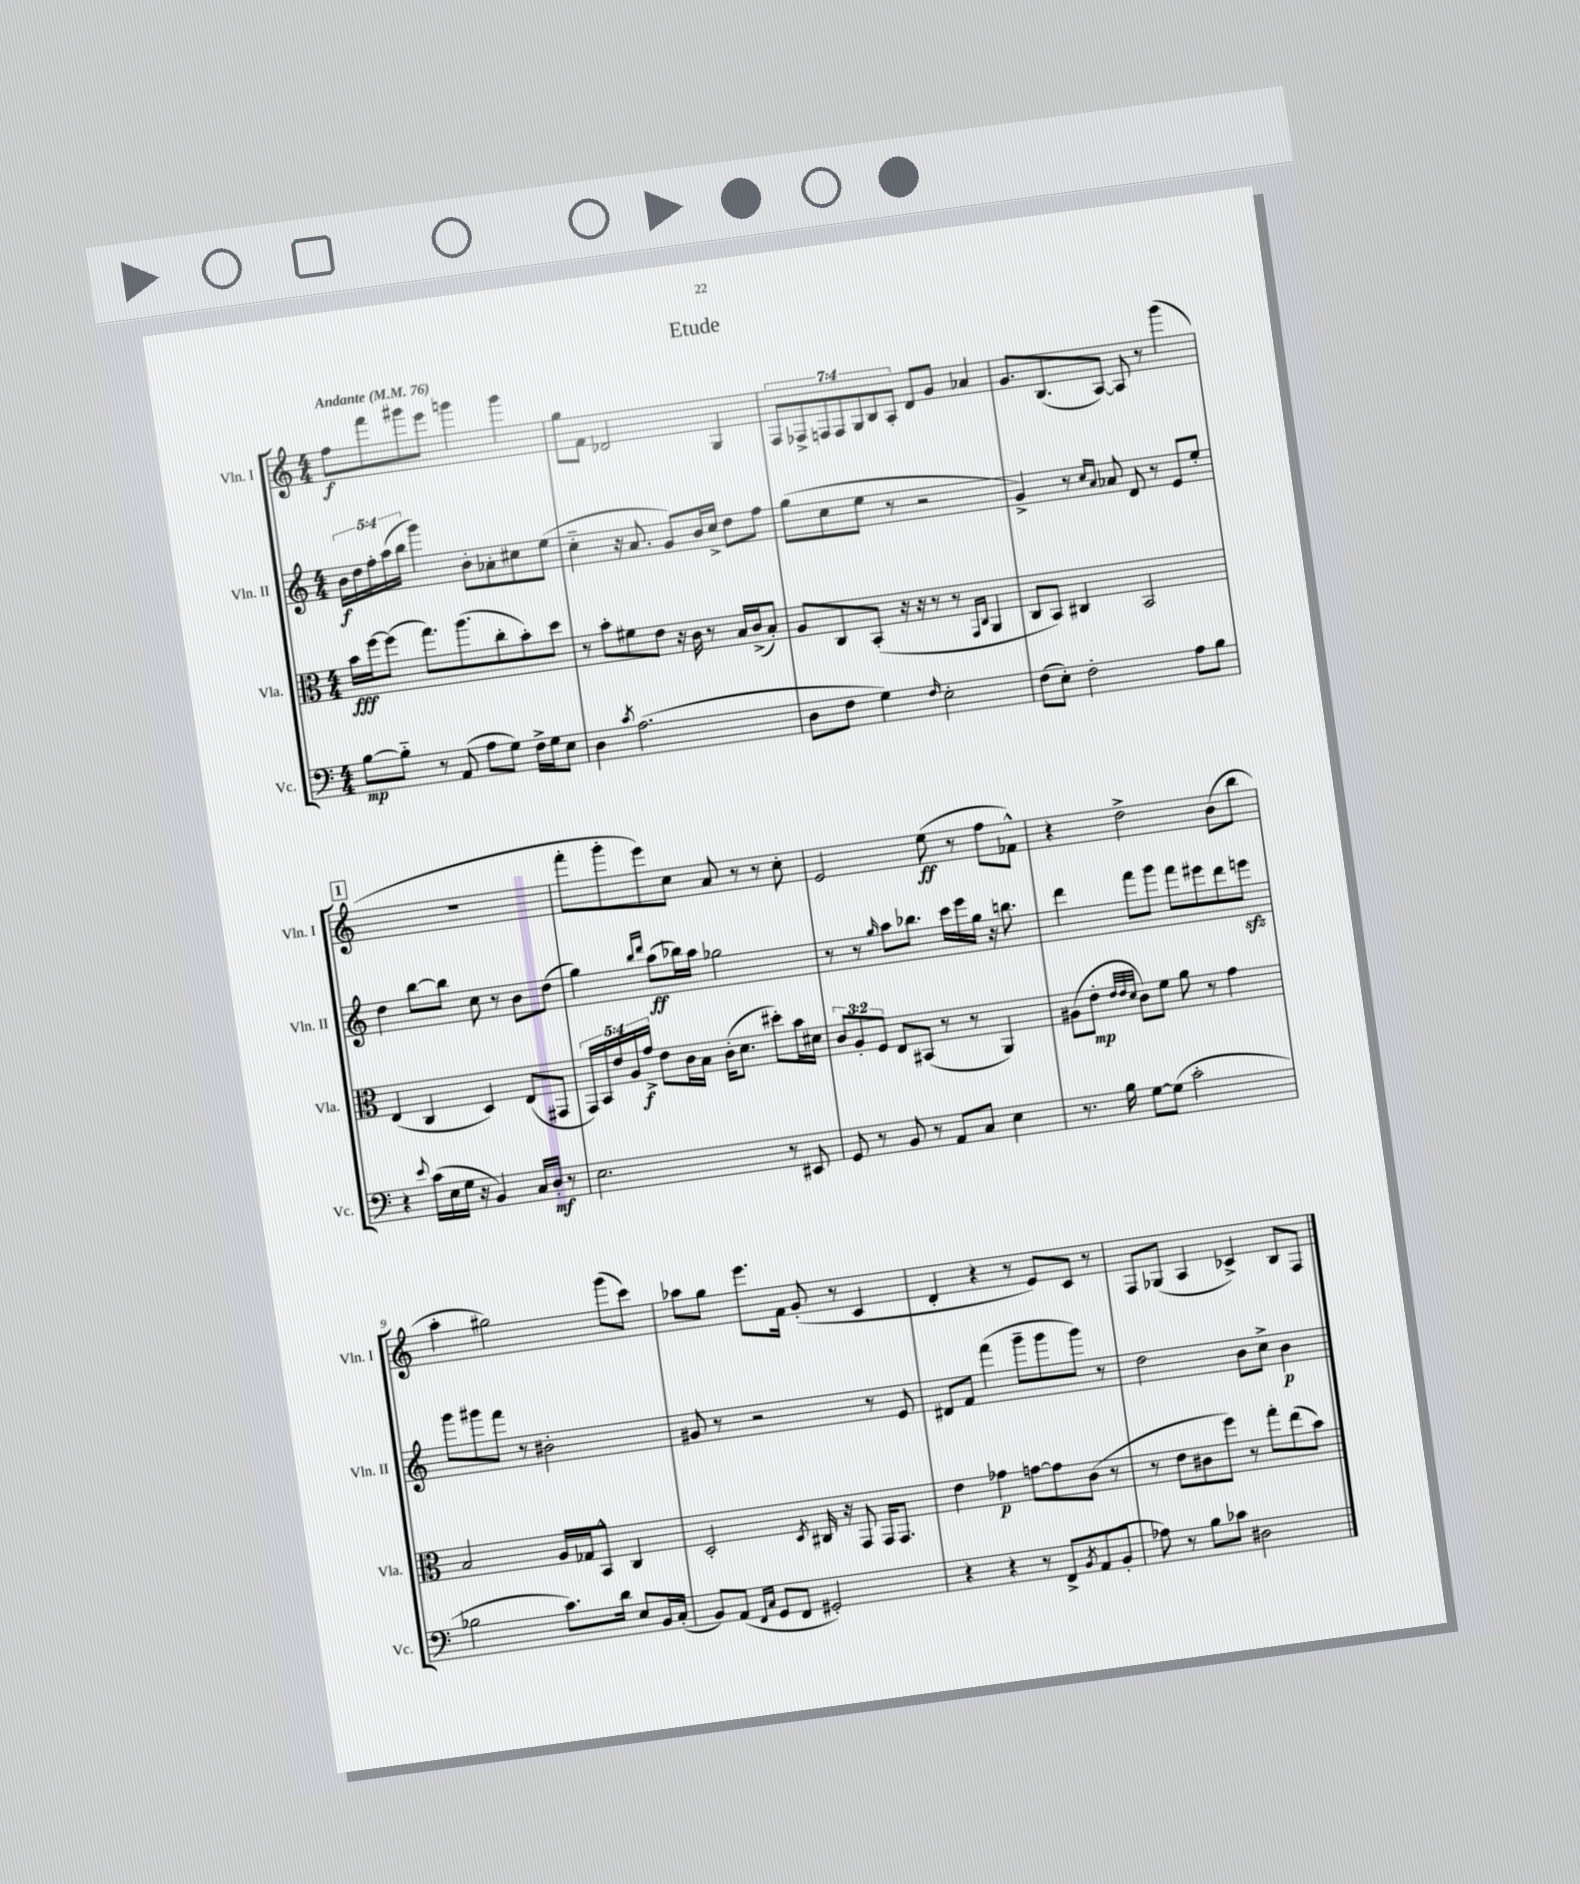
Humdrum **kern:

**kern	**dynam	**kern	**dynam	**kern	**dynam	**kern	**dynam
*part4	*part4	*part3	*part3	*part2	*part2	*part1	*part1
*staff4	*staff4	*staff3	*staff3	*staff2	*staff2	*staff1	*staff1
*I"Vc.	*	*I"Vla.	*	*I"Vln. II	*	*I"Vln. I	*
*I'Vc.	*	*I'Vla.	*	*I'Vln. II	*	*I'Vln. I	*
*clefF4	*	*clefC3	*	*clefG2	*	*clefG2	*
*k[]	*	*k[]	*	*k[]	*	*k[]	*
*M4/4	*	*M4/4	*	*M4/4	*	*M4/4	*
*MM76	*	*MM76	*	*MM76	*	*MM76	*
=1	=1	=1	=1	=1	=1	=1	=1
!	!	!	!	!	!	!LO:TX:a:B:t=Andante	!
[8B\L	mp	16b\LL	fff	20b\LL	f	8ff\L	f
.	.	.	.	20dd\	.	.	.
.	.	[16ff\J	.	.	.	.	.
.	.	.	.	20ff'\	.	.	.
8B\J]	.	(8ff\J]	.	.	.	8fff\	.
.	.	.	.	(20aa\	.	.	.
.	.	.	.	20bb\JJ	.	.	.
8r	.	8.gg\L)	.	4ggg\)	.	8ggg#X\	.
(8AA/	.	.	.	.	.	8eee\J	.
.	.	(8.aa\	.	.	.	.	.
8A\L	.	.	.	8b'\L	.	4gggn\	.
8G\J)	.	8cc'\	.	8a-X'\	.	.	.
16F^\LL	.	8b'\)	.	8cc#X\	.	4ggg\	.
16G\J	.	.	.	.	.	.	.
8E\J	.	8dd\J	.	(8ee\J	.	.	.
=2	=2	=2	=2	=2	=2	=2	=2
4D\	.	8r	.	4cc\	.	8gg\L	.
.	.	8b'\L	.	.	.	8f\J	.
8qc/	.	.	.	.	.	.	.
(2.A\	.	8f#X\	.	16r	.	2d-X/	.
.	.	.	.	8.a/	.	.	.
.	.	8e\J	.	.	.	.	.
.	.	16r	.	8g/L)	.	.	.
.	.	16c\	.	.	.	.	.
.	.	8r	.	16b/L	.	.	.
.	.	.	.	16cc^/JJ	.	.	.
.	.	16B/LL	.	8dd\L	.	4G/	.
.	.	(16c^/J	.	.	.	.	.
.	.	8B'/J)	.	8ff\J	.	.	.
=3	=3	=3	=3	=3	=3	=3	=3
8D\L	.	8A/L	.	(8gg\L	.	14F/L	.
.	.	.	.	.	.	14F-X^/	.
8F\J	.	8C/	.	8cc\	.	.	.
.	.	.	.	.	.	14Fn/	.
.	.	.	.	.	.	14F/	.
4G\)	.	(8BB'/J	.	8ee\J	.	.	.
.	.	.	.	.	.	14G/	.
.	.	.	.	.	.	14B/	.
.	.	16r	.	8r	.	.	.
.	.	.	.	.	.	14A'/J	.
.	.	16r	.	.	.	.	.
16qqF/	.	.	.	.	.	.	.
2E'\	.	8r	.	2r	.	8d/L	.
.	.	8r	.	.	.	8g/J	.
.	.	16qqGG/LL	.	.	.	.	.
.	.	16qqC/JJ	.	.	.	.	.
.	.	4AA/	.	.	.	4a-X/	.
=4	=4	=4	=4	=4	=4	=4	=4
(8F\L	.	8C/L	.	4g^/)	.	8.g/L	.
8E'\J)	.	8BB/J)	.	.	.	.	.
.	.	.	.	.	.	(8.B/	.
2F'\	.	4C#X/	.	8r	.	.	.
.	.	.	.	16qqcc/LL	.	.	.
.	.	.	.	16qqa/JJ	.	.	.
.	.	.	.	8a-X/	.	[8A/J)	.
.	.	2BB/	.	8d/	.	8A/]	.
.	.	.	.	8r	.	8r	.
8A\L	.	.	.	8e/L	.	(4ggg\	.
8B\J	.	.	.	8ee'/J	.	.	.
!!LO:LB:g=z
!!LO:REH:place=s1:t=1
=5	=5	=5	=5	=5	=5	=5	=5
4r	.	(4E/	.	4dd\	.	1r	.
8qqe/	.	.	.	.	.	.	.
(16c\LL	.	4C/	.	[8bb\L	.	.	.
16E\	.	.	.	.	.	.	.
16G\JJ	.	.	.	8bb\J]	.	.	.
16r	.	.	.	.	.	.	.
4BB/)	.	4D/)	.	8cc\	.	.	.
.	.	.	.	8r	.	.	.
16C/LL	.	(8E/L	.	8b\L	.	.	.
16D'/JJ	mf	.	.	.	.	.	.
8r	.	8GG#X/J	.	(8dd\J	.	.	.
=6	=6	=6	=6	=6	=6	=6	=6
2.E\	.	20GG/LL)	.	4gg\)	.	8fff'\L	.
.	.	20BB/	.	.	.	.	.
.	.	20e/	.	.	.	.	.
.	.	.	.	.	.	8ggg'\	.
.	.	20A/	.	.	.	.	.
.	.	20g^/JJ	f	.	.	.	.
.	.	.	.	16qqbb/LL	.	.	.
.	.	.	.	16qqddd/JJ	.	.	.
.	.	8e\L	.	(8aa\L	ff	8eee\)	.
.	.	16c\L	.	16bb-X\L)	.	8cc\J	.
.	.	16B\JJ	.	16aa\JJ	.	.	.
.	.	(16c'\KL	.	2gg-X\	.	8a/	.
.	.	8.d\J	.	.	.	.	.
.	.	.	.	.	.	8r	.
8r	.	8dd#X'\L)	.	.	.	8r	.
8EE#X/	.	16b\L	.	.	.	8cc'\	.
.	.	16d#X\JJ	.	.	.	.	.
=7	=7	=7	=7	=7	=7	=7	=7
8GG/	.	12c/L	.	8r	.	2e/	.
.	.	12A'/	.	.	.	.	.
8r	.	.	.	8r	.	.	.
.	.	12F/J	.	.	.	.	.
.	.	.	.	16qqgg/	.	.	.
8BB/	.	8E/L	.	8aa\L	.	.	.
8r	.	(8BB#X/J	.	8.bb-X\J	.	.	.
8AA/L	.	8r	.	.	.	(8ee\	ff
.	.	.	.	16ccc\LL	.	.	.
8C/J	.	8r	.	16eee\	.	8r	.
.	.	.	.	16gg\JJ	.	.	.
4E\	.	4AA/)	.	16r	.	8ff\L	.
.	.	.	.	8.bbn\	.	.	.
.	.	.	.	.	.	8f-X^^\J)	.
=8	=8	=8	=8	=8	=8	=8	=8
8.r	.	(8A#X\L	.	4ddd\	.	4r	.
.	.	8e'\J	mp	.	.	.	.
16B\	.	.	.	.	.	.	.
.	.	32qqe/LLL	.	.	.	.	.
.	.	32qqe/	.	.	.	.	.
.	.	32qqd/JJJ	.	.	.	.	.
[8G\L	.	8c\L)	.	8fff\L	.	2dd^\	.
(8G\J]	.	8f\J	.	8ggg\J	.	.	.
2c'\	.	8a\	.	8fff\L	.	.	.
.	.	8r	.	8eee#X\	.	.	.
.	.	4g\	.	8ddd\	.	(8b\L	.
.	.	.	.	8eeenzz\J	.	8bb\J	.
!!LO:LB:g=z
=9	=9	=9	=9	=9	=9	=9	=9
2B-X\	.	2B/	.	8ggg\L	.	4aa'\	.
.	.	.	.	8ggg#X\	.	.	.
.	.	.	.	8fff\J	.	2gg#X\)	.
.	.	.	.	8r	.	.	.
8.c\L)	.	16A/LL	.	2b#X'\	.	.	.
.	.	16G-X/J	.	.	.	.	.
.	.	8BB^^/J	.	.	.	.	.
16d\Jk	.	.	.	.	.	.	.
8E/L	.	4C/	.	.	.	(8ggg\L	.
16BB/L	.	.	.	.	.	8ccc\J)	.
(16C'/JJ	.	.	.	.	.	.	.
=10	=10	=10	=10	=10	=10	=10	=10
8BB/L)	.	2D'/	.	8g#X/	.	8aa-X\L	.
(8AA/J	.	.	.	8r	.	8gg\J	.
16qqFF/LL	.	.	.	.	.	.	.
16qqC/JJ	.	.	.	.	.	.	.
8GG/L	.	.	.	2r	.	8.eee\L	.
8FF/J	.	.	.	.	.	.	.
.	.	.	.	.	.	16f\Jk	.
.	.	8qD/	.	.	.	.	.
2GG#X'/)	.	16C#X/	.	.	.	(8g'/	.
.	.	16r	.	.	.	.	.
.	.	8GG/	.	.	.	8r	.
.	.	16GG/KL	.	8r	.	4c/	.
.	.	8.GG/J	.	.	.	.	.
.	.	.	.	8e/	.	.	.
=11	=11	=11	=11	=11	=11	=11	=11
4r	.	4e\	.	8d#X/L	.	4d'/	.
.	.	.	.	8f/J	.	.	.
4r	.	4g-X\	p	(4fff\	.	4r	.
8r	.	[8gn\L	.	8ggg~\L	.	8r	.
8FF^/L	.	8g\]	.	8ggg\	.	8e/L)	.
8qBB/	.	.	.	.	.	.	.
(8AA/	.	(8c\J	.	8ggg\J)	.	8c/J	.
8BB'/J	.	8r	.	8r	.	8r	.
=12	=12	=12	=12	=12	=12	=12	=12
8A-X\)	.	8r	.	2dd\	.	8F/L	.
8r	.	8e\L	.	.	.	(8G-X/J	.
8B\L	.	8c#X\	.	.	.	4A/	.
8c-X\J	.	8ff\J)	.	.	.	.	.
2D#X\	.	8r	.	8b\L	.	4c-X^/)	.
.	.	8gg'\L	.	8cc^\J	.	.	.
.	.	(8ee\	.	4b\	p	8B/L	.
.	.	8b\J)	.	.	.	8F/J	.
==	==	==	==	==	==	==	==
*-	*-	*-	*-	*-	*-	*-	*-
